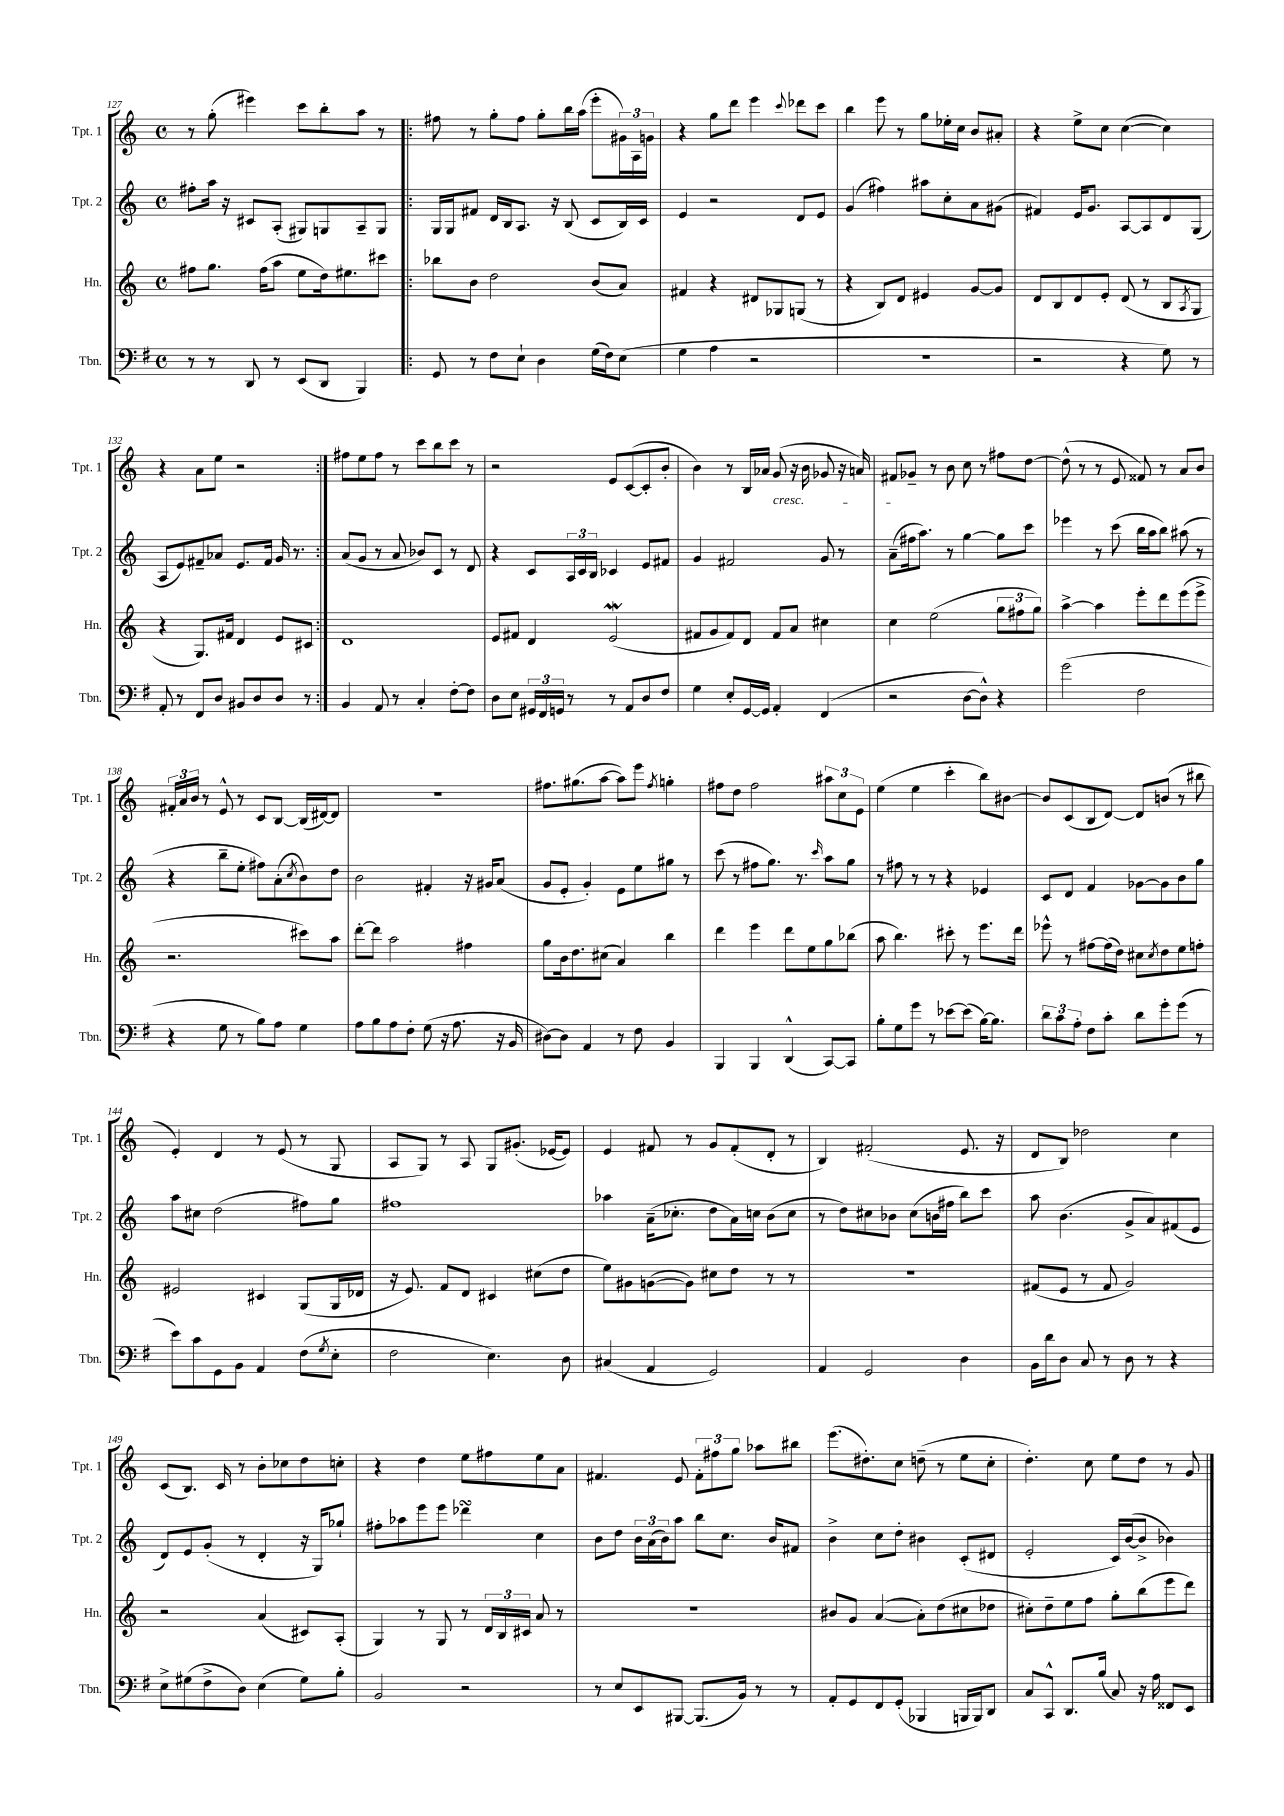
<<
\new StaffGroup <<
\new Staff = "s0" \with { instrumentName = "Tpt. 1" shortInstrumentName = "Tpt. 1" } {
    \clef treble \key c \major \defaultTimeSignature \time 4/4
    r8 g''8-.( eis'''4) c'''8 b''8-. a''8 r8 |
    \repeat volta 2 { fis''8 r8 g''8-. fis''8 g''8-. b''16 a''16( e'''8-. \tuplet 3/2 { gis'16) a16 g'16 } |
    r4 g''8 d'''8 e'''4 \appoggiatura { c'''8 } des'''8 c'''8 |
    b''4 e'''8 r8 g''8 ees''16-. c''16 b'8 ais'8-. |
    r4 e''8-> c''8 c''4~( c''4) |
    r4 a'8 e''8 r2 | }
    fis''8 e''8 fis''8 r8 c'''8 b''8 c'''8 r8 |
    r2 e'8 c'8~( c'8-. b'8-. |
    b'4) r8 b16 aes'16 g'8\cresc( r16 b'16 ges'8 r16 a'16) |
    fis'8 ges'8--\! r8 b'8 c''8 r8 fis''8 d''8~ |
    d''8-^( r8 r8 e'8 fisis'8) r8 a'8 b'8 |
    \tuplet 3/2 { fis'16-. a'16 b'16 } r8 e'8-^ r8 c'8 b8~ b16( dis'16~) dis'8 |
    r1 |
    fis''8. gis''8.( a''8~ a''8) e'''8 \acciaccatura { fis''8 } g''4-. |
    fis''8 d''8 fis''2 \tuplet 3/2 { ais''8 c''8 e'8 } |
    e''4( e''4 c'''4-. b''8) bis'8~ |
    bis'8 c'8( b8 d'8~) d'8 b'8( r8 bis''8 |
    e'4-.) d'4 r8 e'8( r8 g8 |
    a8 g8) r8 a8 g8 gis'8.-.( ees'16~ ees'8) |
    e'4 fis'8 r8 g'8 fis'8-.( d'8-. r8 |
    b4) fis'2-.( e'8. r16 |
    d'8 b8) des''2 c''4 |
    c'8( b8.) c'16 r8 b'8-. ces''8 d''8 c''8-. |
    r4 d''4 e''8 fis''8 e''8 a'8 |
    fis'4. e'8 \tuplet 3/2 { fis'8-. fis''8 g''8 } aes''8 bis''8 |
    e'''8.( dis''8.-.) c''8 d''8--( r8 e''8 c''8-. |
    d''4.-.) c''8 e''8 d''8 r8 g'8 \bar "|." |
}
\new Staff = "s1" \with { instrumentName = "Tpt. 2" shortInstrumentName = "Tpt. 2" } {
    \clef treble \key c \major \defaultTimeSignature \time 4/4
    fis''8-. a''16 r16 cis'8 a8-.( gis8) g8 a8-- g8 |
    \repeat volta 2 { g16 g16 fis'8 d'16 b16 a8. r16 b8( c'8 b16) c'16 |
    e'4 r2 d'8 e'8 |
    g'4( fis''4) ais''8 c''8-. a'8 gis'8( |
    fis'4) e'16 g'8. a8~ a8 d'8 g8( |
    a8 e'8) fis'8-- aes'8 e'8. fis'16 g'16 r8. | }
    a'8( g'8 r8 a'8 bes'8) c'8 r8 d'8 |
    r4 c'8 \tuplet 3/2 { a16 c'16 b16 } ces'4 e'8 fis'8 |
    g'4 fis'2 g'8 r8 |
    a'8--( fis''16 a''8.) r8 g''4~ g''8 c'''8 |
    ees'''4 r8 c'''8( b''16 a''16 b''8) ais''8( r8 |
    r4 b''8-- e''8-. fis''8) a'8-.( \acciaccatura { c''8 } b'8) d''8 |
    b'2 fis'4-. r16 gis'16 a'8( |
    g'8 e'8-. g'4-.) e'8 e''8 gis''8 r8 |
    c'''8( r8 fis''8 g''8.) r8. \grace { c'''16 } a''8 g''8 |
    r8 fis''8 r8 r8 r4 ees'4 |
    c'8 d'8 f'4 ges'8~ ges'8 b'8 g''8 |
    a''8 cis''8 d''2( fis''8) g''8 |
    fis''1 |
    aes''4 a'16--( ces''8.-. d''8 a'16) c''16 b'8( c''8 |
    r8 d''8) cis''8 bes'8 cis''8( b'16 fis''16 b''8) c'''8 |
    a''8 b'4.( g'8-> a'8) fis'8( e'8 |
    d'8) e'8 g'8-.( r8 d'4-. r16 g16) ges''8-! |
    fis''8-. aes''8 e'''8 e'''8 des'''4\turn c''4 |
    b'8 d''8 \tuplet 3/2 { b'16 a'16( b'16) } a''8 b''8 c''8. b'16 fis'8 |
    b'4-> c''8 d''8-. bis'4 c'8-.( dis'8 |
    e'2-. c'16) b'16~( b'8-> bes'4) \bar "|." |
}
\new Staff = "s2" \with { instrumentName = "Hn." shortInstrumentName = "Hn." } {
    \clef treble \key c \major \defaultTimeSignature \time 4/4
    fis''8 g''8. fis''16( a''8 e''8 d''16) eis''8. cis'''8 |
    \repeat volta 2 { bes''8 b'8 d''2 b'8( a'8) |
    fis'4 r4 dis'8 ges8 g8( r8 |
    r4 b8) d'8 eis'4 g'8~ g'8 |
    d'8 b8 d'8 e'8-. d'8( r8 b8 \acciaccatura { a8 } g8 |
    r4 g8.) fis'16 d'4 e'8 cis'8 | }
    d'1 |
    e'8 fis'8 d'4 e'2\mordent( |
    fis'8 g'8 fis'8) d'8 fis'8 a'8 cis''4 |
    c''4 e''2( \tuplet 3/2 { g''8 fis''8 g''8) } |
    a''4~-> a''4 e'''8-. d'''8 e'''8( e'''8-> |
    r2. cis'''8) a''8 |
    d'''8~-. d'''8 a''2 fis''4 |
    g''8 b'16 d''8. cis''8( a'4) b''4 |
    d'''4 e'''4 d'''8 e''8 g''8 bes''8( |
    a''8 b''4.) cis'''8-. r8 e'''8. d'''16 |
    ees'''8-^ r8 fis''8~ fis''16( d''16) cis''8 \acciaccatura { cis''8 } d''8 e''8 f''8-. |
    eis'2 cis'4 g8( g16 des'16 |
    r16 e'8.) f'8 d'8 cis'4 cis''8( d''8 |
    e''8) gis'8 g'8~( g'8) cis''8 d''8 r8 r8 |
    r1 |
    fis'8( e'8 r8 fis'8 g'2) |
    r2 a'4( cis'8) a8-.( |
    g4) r8 g8 r8 \tuplet 3/2 { d'16 b16 cis'16 } a'8 r8 |
    R1 |
    bis'8 g'8 a'4~( a'8-.) d''8( cis''8 des''8 |
    cis''8-.) d''8-- e''8 f''8 g''8-. b''8( e'''8 d'''8) \bar "|." |
}
\new Staff = "s3" \with { instrumentName = "Tbn." shortInstrumentName = "Tbn." } {
    \clef bass \key g \major \defaultTimeSignature \time 4/4
    r8 r8 d,8 r8 e,8( d,8 b,,4) |
    \repeat volta 2 { g,8 r8 fis8 e8-! d4 g16( fis16) e8( |
    g4 a4 r2 |
    R1 |
    r2 r4 g8) r8 |
    a,8-. r8 fis,8 d8 bis,8 d8 d8 r8 | }
    b,4 a,8 r8 c4-. fis8~-. fis8 |
    d8 e8 \tuplet 3/2 { gis,16 fis,16 g,16 } r8 r8 a,8 d8 fis8 |
    g4 e8-. g,16~ g,16 a,4-. fis,4( |
    r2 d8~ d8-^) r4 |
    g'2( fis2 |
    r4 g8 r8 b8) a8 g4 |
    a8 b8 a8 fis8-. g8( r16 a8. r16 b,16 |
    dis8~) dis8 a,4 r8 fis8 b,4 |
    b,,4 b,,4 d,4-^( c,8~) c,8 |
    b8-. g8 g'8 r8 ees'8~ ees'8( b16~) b8. |
    \tuplet 3/2 { d'8 c'8 a8-. } fis8 c'8-. d'8 g'8-. g'8( r8 |
    e'8) c'8 g,8 b,8 a,4 fis8( \acciaccatura { g8 } e8-. |
    fis2 e4.) d8 |
    cis4( a,4 g,2) |
    a,4 g,2 d4 |
    b,16 d'16 d8 c8 r8 d8 r8 r4 |
    e8-> gis8( fis8-> d8) e4( gis8) b8-. |
    b,2 r2 |
    r8 e8 e,8 bis,,8~ bis,,8.( b,16) r8 r8 |
    a,8-. g,8 fis,8 g,8-.( bes,,4 b,,16 b,,16) d,8 |
    c8 c,8-^ d,8. b16( c8) r16 a16 fisis,8 e,8 \bar "|." |
}
>>
>>
\layout { \context { \Score currentBarNumber = #127 } }
